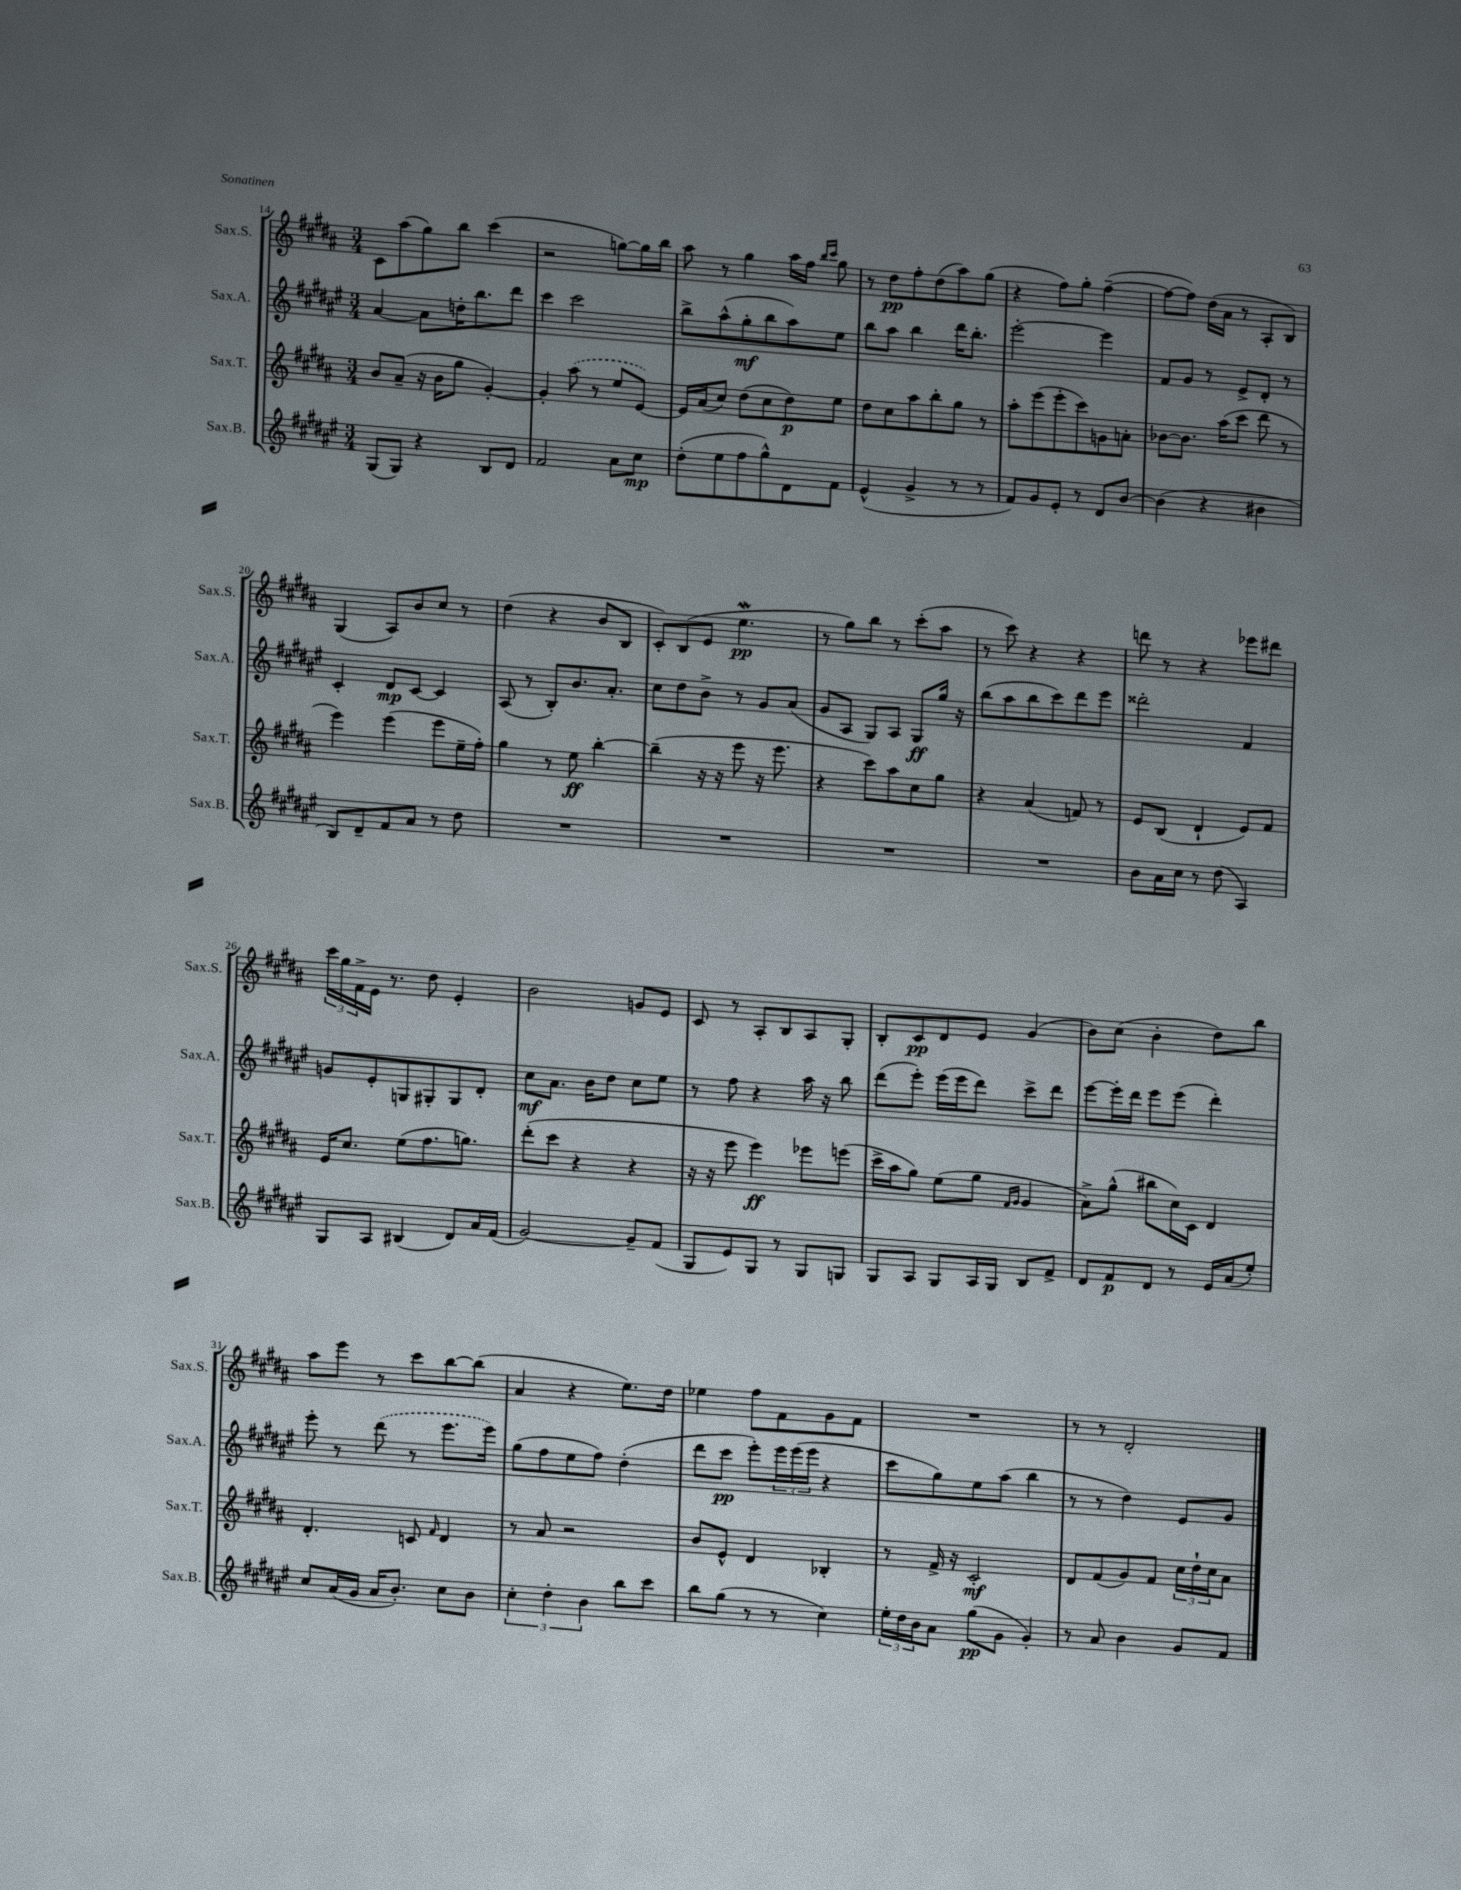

**kern	**dynam	**kern	**dynam	**kern	**dynam	**kern	**dynam
*part4	*part4	*part3	*part3	*part2	*part2	*part1	*part1
*staff4	*staff4	*staff3	*staff3	*staff2	*staff2	*staff1	*staff1
*I"Sax.B.	*	*I"Sax.T.	*	*I"Sax.A.	*	*I"Sax.S.	*
*I'Sax.B.	*	*I'Sax.T.	*	*I'Sax.A.	*	*I'Sax.S.	*
*clefG2	*	*clefG2	*	*clefG2	*	*clefG2	*
*k[f#c#g#d#a#e#]	*	*k[f#c#g#d#a#]	*	*k[f#c#g#d#a#e#]	*	*k[f#c#g#d#a#]	*
*M3/4	*	*M3/4	*	*M3/4	*	*M3/4	*
=14	=14	=14	=14	=14	=14	=14	=14
(8G#/L	.	8b/L	.	[4a#/	.	8c#\L	.
8G#/J)	.	(8a#~/J	.	.	.	(8aa#\	.
4r	.	16r	.	8a#\L]	.	8gg#\)	.
.	.	16b\KL	.	.	.	.	.
.	.	8gg#\J	.	16ddn'\K	.	8bb\J	.
.	.	.	.	8.bb\	.	.	.
8B/L	.	[4g#'/)	.	.	.	(4ccc#\	.
8d#/J	.	.	.	8ddd#\J	.	.	.
=15	=15	=15	=15	=15	=15	=15	=15
2f#/	.	4g#'/]	.	4ccc#\	.	2r	.
.	.	(8aa#\	.	2ccc#\	.	.	.
.	.	8r	.	.	.	.	.
8a#\L	.	8ee/L	.	.	.	[8ggn\L)	.
8cc#\J	mp	[8e/J)	.	.	.	16gg\L]	.
.	.	.	.	.	.	16bb\JJ	.
=16	=16	=16	=16	=16	=16	=16	=16
(8dd#'\L	.	16e/LL]	.	8bb^\L	.	8aa#\	.
.	.	(16a#/J	.	.	.	.	.
8ee#\	.	8cc#/J)	.	(8aa#^^\	.	8r	.
8ff#\	.	(8dd#\L	.	8gg#'\	mf	4gg#\	.
8gg#^^\)	.	8cc#\	.	8bb\	.	.	.
8d#\	.	8dd#\)	p	8aa#\)	.	16aa#\LL	.
.	.	.	.	.	.	16ff#\JJ	.
.	.	.	.	.	.	16qqbb/LL	.
.	.	.	.	.	.	16qqccc#/JJ	.
8f#\J	.	8ee\J	.	8ee#\J	.	8gg#\	.
=17	=17	=17	=17	=17	=17	=17	=17
(4e#^^/	.	8dd#\L	.	8bb\L	.	8r	.
.	.	8cc#\	.	8aa#\J	.	8dd#\L	pp
4g#^/	.	8aa#\	.	4bb\	.	8ff#'\	.
.	.	8bb'\	.	.	.	(8dd#\	.
8r	.	8gg#\J	.	16ddd#\KL	.	8aa#\)	.
.	.	.	.	8.bb'\J	.	.	.
8r	.	8r	.	.	.	(8gg#\J	.
=18	=18	=18	=18	=18	=18	=18	=18
8f#/L)	.	8aa#'\L	.	[2eee#'\	.	4r	.
8g#/	.	(8eee\	.	.	.	.	.
8e#'/J	.	8eee'\	.	.	.	8ff#\L)	.
8r	.	8ccc#\)	.	.	.	8gg#'\J	.
8d#/L	.	8gn\	.	4eee#\]	.	([4ff#~\	.
[8b/J	.	8an'\J	.	.	.	.	.
=19	=19	=19	=19	=19	=19	=19	=19
(4b\]	.	[8b-X\L	.	8f#/L	.	8ff#\L_	.
.	.	8.b-\J]	.	8g#/J	.	8ff#\J])	.
4r	.	.	.	8r	.	(16dd#\LL	.
.	.	(16aa#\KL	.	.	.	16a#\JJ	.
.	.	8ccc#\J	.	8e#^/L	.	8r	.
4b#X\	.	8ddd#\	.	8d#'/J	.	8A#'/L	.
.	.	8r	.	8r	.	8B/J)	.
!!LO:LB:g=z
=20	=20	=20	=20	=20	=20	=20	=20
8B/L)	.	4eee\)	.	4c#'/	.	(4G#/	.
8d#~/	.	.	.	.	.	.	.
8f#/	.	(4eee\	.	8d#/L	mp	8A#/L)	.
8a#/J	.	.	.	[8c#/J	.	8b/	.
8r	.	8eee\L	.	4c#/]	.	8cc#/J	.
8dd#\	.	16ee~\L	.	.	.	8r	.
.	.	16ff#'\JJ)	.	.	.	.	.
=21	=21	=21	=21	=21	=21	=21	=21
2.r	.	4gg#\	.	(8A#/	.	(4dd#\	.
.	.	.	.	8r	.	.	.
.	.	8r	.	8B'/L)	.	4r	.
.	.	8ee\	ff	8.b/	.	.	.
.	.	[4bb'\	.	.	.	8b/L	.
.	.	.	.	8.a#'/J	.	.	.
.	.	.	.	.	.	8B/J	.
=22	=22	=22	=22	=22	=22	=22	=22
2.r	.	(4bb~\]	.	8cc#\L	.	8c#'/L)	.
.	.	.	.	8dd#\	.	(8B/	.
.	.	16r	.	8b^\J	.	8e/J	.
.	.	16r	.	.	.	.	.
.	.	8eee\	.	8r	.	4.eew\	pp
.	.	16r	.	8g#/L	.	.	.
.	.	8.eee\	.	.	.	.	.
.	.	.	.	(8a#/J	.	.	.
=23	=23	=23	=23	=23	=23	=23	=23
2.r	.	4r	.	8g#/L	.	8r	.
.	.	.	.	8A#/J	.	8gg#\L)	.
.	.	8ccc#\L)	.	8G#/L)	.	8bb\J	.
.	.	8aa#\	.	8A#/J	.	8r	.
.	.	8cc#\	.	8G#/L	ff	(8ccc#'\L	.
.	.	8gg#\J	.	16gg#/Jk	.	8aa#\J	.
.	.	.	.	16r	.	.	.
=24	=24	=24	=24	=24	=24	=24	=24
2.r	.	4r	.	(8bb\L	.	8r	.
.	.	.	.	8aa#\	.	8ccc#\)	.
.	.	(4a#/	.	8bb\	.	4r	.
.	.	.	.	8ccc#\)	.	.	.
.	.	8fn/)	.	8ddd#\	.	4r	.
.	.	8r	.	8eee#\J	.	.	.
=25	=25	=25	=25	=25	=25	=25	=25
8b\L	.	8e/L	.	2ddd##X'\	.	8dddn\	.
16a#\L	.	(8B/J	.	.	.	8r	.
16cc#\JJ	.	.	.	.	.	.	.
8r	.	4d#`/	.	.	.	4r	.
(8dd#\	.	.	.	.	.	.	.
4A#/)	.	8e/L)	.	4f#/	.	8eee-X\L	.
.	.	8f#/J	.	.	.	8ddd#X\J	.
!!LO:LB:g=z
=26	=26	=26	=26	=26	=26	=26	=26
8G#/L	.	16e/KL	.	8gn/L	.	24ccc#\LL	.
.	.	.	.	.	.	24gg#\	.
.	.	8.cc#/J	.	.	.	.	.
.	.	.	.	.	.	24f#^\	.
8A#/J	.	.	.	8e#'/	.	16e\JJ	.
.	.	.	.	.	.	8.r	.
(4B#X/	.	(8ee\L	.	8Gn/	.	.	.
.	.	8.ff#\	.	8G#X'/	.	8dd#\	.
8d#/L)	.	.	.	8G#/	.	4e'/	.
.	.	8.ggn\J)	.	.	.	.	.
16a#/L	.	.	.	8d#'/J	.	.	.
(16f#/JJ	.	.	.	.	.	.	.
=27	=27	=27	=27	=27	=27	=27	=27
[2g#/)	.	(8ddd#'\L	.	8cc#\L	mf	2b\	.
.	.	8ccc#\J	.	8.a#\J	.	.	.
.	.	4r	.	.	.	.	.
.	.	.	.	16b\KL	.	.	.
.	.	.	.	8dd#\J	.	.	.
8g#~/L]	.	4r	.	8cc#\L	.	8gn/L	.
(8f#/J	.	.	.	8ee#\J	.	8e/J	.
=28	=28	=28	=28	=28	=28	=28	=28
8G#/L	.	16r	.	8r	.	8c#/	.
.	.	16r	.	.	.	.	.
8e#/)	.	8eee\	.	8ff#\	.	8r	.
8G#/J	.	4eee\)	ff	4r	.	8A#'/L	.
8r	.	.	.	.	.	8B/	.
8G#/L	.	8eee-X\L	.	16aa#\	.	8A#/	.
.	.	.	.	16r	.	.	.
8Gn/J	.	(8eeen\J	.	8bb\	.	8G#'/J	.
=29	=29	=29	=29	=29	=29	=29	=29
8G#/L	.	16ccc#^\LL	.	(8ddd#\L	.	8B'/L	.
.	.	16aa#\J	.	.	.	.	.
8A#/J	.	8gg#\J)	.	8eee#'\J)	.	8c#/	pp
8G#/L	.	(8ee\L	.	(16eee#\LL	.	8d#/	.
.	.	.	.	16eee#\J	.	.	.
16A#/L	.	8gg#\J	.	8ddd#\J)	.	8e/J	.
16G#/JJ	.	.	.	.	.	.	.
.	.	16qqf#/LL	.	.	.	.	.
.	.	16qqg#/JJ	.	.	.	.	.
8B/L	.	4g#/	.	8ccc#^\L	.	(4g#/	.
8f#^/J	.	.	.	8ddd#\J	.	.	.
=30	=30	=30	=30	=30	=30	=30	=30
8d#/L	.	8a#^\L)	.	[8eee#\L	.	8b\L)	.
8f#/	p	(8gg#^^\J	.	16eee#'\L]	.	(8cc#\J	.
.	.	.	.	16ddd#\JJ	.	.	.
8d#/J	.	8bb#X\L	.	8eee#\L	.	4b'\	.
8r	.	16cc#\L)	.	(8eee#\J	.	.	.
.	.	16c#\JJ	.	.	.	.	.
16e#/LL	.	4d#/	.	4ddd#'\)	.	8dd#\L)	.
(16a#/J	.	.	.	.	.	.	.
8ee#'/J)	.	.	.	.	.	8bb\J	.
!!LO:LB:g=z
=31	=31	=31	=31	=31	=31	=31	=31
8cc#/L	.	4.d#'/	.	8eee#'\	.	8aa#\L	.
(16a#/L	.	.	.	8r	.	8eee\J	.
16g#/JJ	.	.	.	.	.	.	.
16a#/KL	.	.	.	(8ddd#\	.	8r	.
8.b'/J)	.	.	.	.	.	.	.
.	.	8cn/	.	8r	.	8ccc#\L	.
.	.	16qqf#/	.	.	.	.	.
8cc#\L	.	4d#/	.	8.eee#\L	.	[8bb\	.
8b\J	.	.	.	.	.	(8bb\J]	.
.	.	.	.	16eee#\Jk)	.	.	.
=32	=32	=32	=32	=32	=32	=32	=32
6cc#'\	.	8r	.	(8gg#\L	.	4a#/	.
.	.	8a#/	.	8ff#\	.	.	.
6dd#'\	.	.	.	.	.	.	.
.	.	2r	.	8ee#\	.	4r	.
6b\	.	.	.	.	.	.	.
.	.	.	.	8ff#\J)	.	.	.
8bb\L	.	.	.	(4dd#'\	.	8.ee\L)	.
8ccc#\J	.	.	.	.	.	.	.
.	.	.	.	.	.	16dd#\Jk	.
=33	=33	=33	=33	=33	=33	=33	=33
8bb\L	.	8b/L	.	8ddd#\L	.	4ee-X\	.
(8gg#\J	.	8e^^/J	.	8ccc#\J	pp	.	.
8r	.	4d#/	.	8eee#'\L)	.	8ff#\L	.
8r	.	.	.	24eee#\L	.	8f#\	.
.	.	.	.	(24eee#\	.	.	.
.	.	.	.	24eee#\JJ	.	.	.
4cc#\)	.	4B-X'/	.	4r	.	8g#\	.
.	.	.	.	.	.	8f#\J	.
=34	=34	=34	=34	=34	=34	=34	=34
24ee#'\LL	.	8r	.	8ccc#\L	.	2.r	.
24dd#\	.	.	.	.	.	.	.
24b\J	.	.	.	.	.	.	.
8a#\J	.	16f#^/	.	8gg#\)	.	.	.
.	.	16r	.	.	.	.	.
(8gg#\L	pp	2c#'/	mf	8ee#\	.	.	.
8g#\J	.	.	.	(8aa#\J	.	.	.
4g#'/)	.	.	.	4bb\	.	.	.
=35	=35	=35	=35	=35	=35	=35	=35
8r	.	8d#/L	.	8r	.	8r	.
8a#/	.	(8f#/	.	8r	.	8r	.
4b\	.	8g#/)	.	4dd#\)	.	2d#'/	.
.	.	8f#/J	.	.	.	.	.
8g#/L	.	24cc#\LL	.	8e#/L	.	.	.
.	.	24dd#`\	.	.	.	.	.
.	.	24cc#\J	.	.	.	.	.
8f#/J	.	8a#\J	.	8g#/J	.	.	.
==	==	==	==	==	==	==	==
*-	*-	*-	*-	*-	*-	*-	*-
